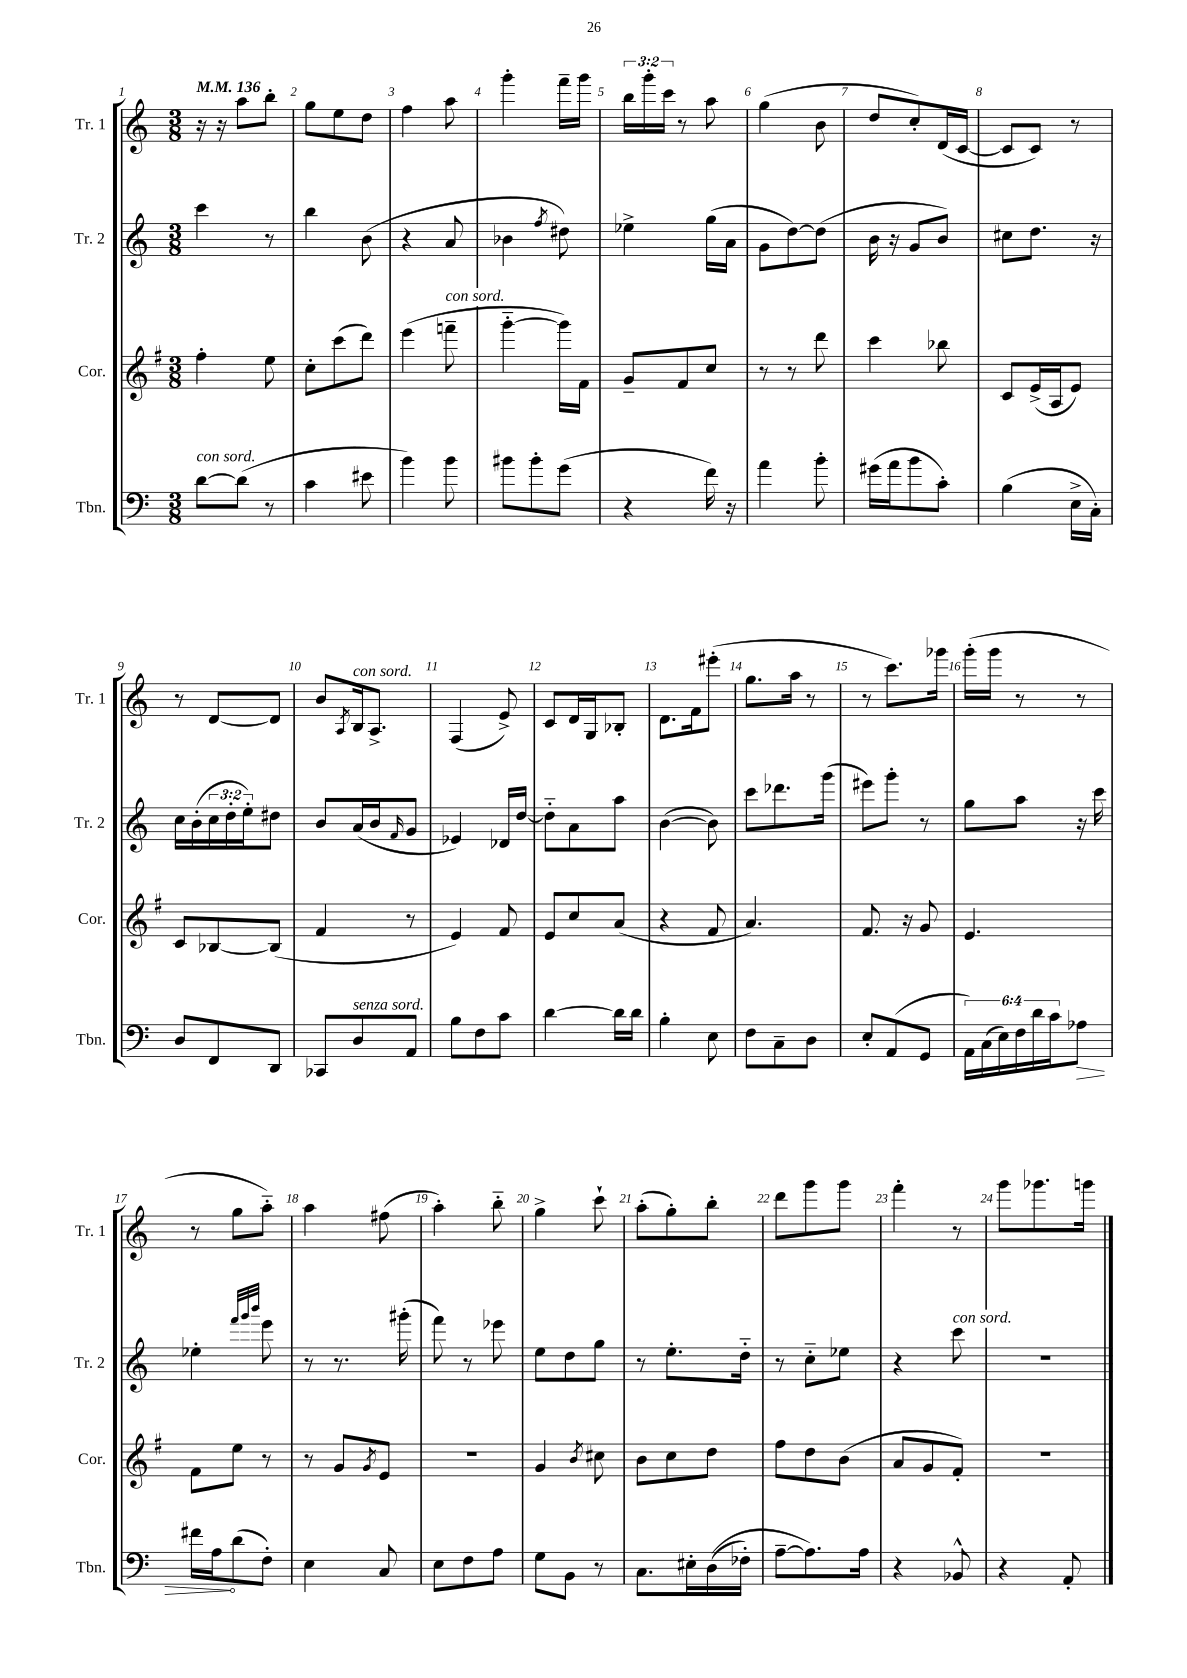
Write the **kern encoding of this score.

**kern	**kern	**kern	**kern
*staff4	*staff3	*staff2	*staff1
*clefF4	*clefG2	*clefG2	*clefG2
*k[]	*k[f#]	*k[]	*k[]
*M3/8	*M3/8	*M3/8	*M3/8
*MM136	*MM136	*MM136	*MM136
[8d	4ff#'	4ccc	16r
.	.	.	16r
(8d]	.	.	8aa
8r	8ee	8r	8bb'
=	=	=	=
4c	8cc'	4bb	8gg
.	(8ccc	.	8ee
8e#	8ddd)	(8b	8dd
=	=	=	=
4b)	(4eee	4r	4ff
8b	8fff~	8a	8aa
=	=	=	=
8b#	[4ggg'~	4b-	4ggg'
8b#'	.	.	.
.	.	8qff	.
(8g	16ggg])	8dd#)	16fff~
.	16f#	.	16ggg
=	=	=	=
4r	8g~	4ee-^	24bb
.	.	.	24ggg'
.	.	.	24ccc
.	8f#	.	8r
16f)	8cc	(16gg	8aa
16r	.	16a	.
=	=	=	=
4a	8r	8g	(4gg
.	8r	[8dd)	.
8b'	8ddd	(8dd]	8b
=	=	=	=
(16g#	4ccc	16b	8dd
16a	.	16r	.
8b	.	8g	8cc')
8c')	8bb-	8b)	(16d
.	.	.	[16c
=	=	=	=
(4B	8c	8cc#	8c]
.	(16e^	8.dd	8c)
.	16A	.	.
16E^	8e)	.	8r
16C')	.	16r	.
=	=	=	=
8D	8c	16cc	8r
.	.	(16b'	.
8FF	[8B-	24cc	[8d
.	.	24dd'	.
.	.	24ee')	.
8DD	(8B-]	8dd#	8d]
=	=	=	=
8CC-	4f#	8b	8b
.	.	.	8qA
8D	.	(16a	16B
.	.	16b	8.A^
.	.	16qqf	.
8AA	8r	8g	.
=	=	=	=
8B	4e)	4e-)	(4F
8F	.	.	.
8c	8f#	16d-	8e^)
.	.	[16dd	.
=	=	=	=
[4d	8e	8dd'~]	8c
.	8cc	8a	16d
.	.	.	16G
16d]	(8a	8aa	8B-'
16d	.	.	.
=	=	=	=
4B'	4r	([4b	8.d
.	.	.	16f
8E	8f#	8b])	(8eee#'
=	=	=	=
8F	4.a)	8ccc	8.gg
8C~	.	8.ddd-	.
.	.	.	16aa
8D	.	.	8r
.	.	(16ggg	.
=	=	=	=
8E'	8.f#	8eee#)	8r
(8AA	.	8ggg'	8.ccc)
.	16r	.	.
8GG	8g	8r	.
.	.	.	16ggg-
=	=	=	=
24AA)	4.e	8gg	(16ggg'
(24C	.	.	.
.	.	.	16ggg
24E)	.	.	.
24F	.	8aa	8r
24d	.	.	.
24c	.	.	.
8A-	.	16r	8r
.	.	16ccc	.
=	=	=	=
16f#	8f#	4ee-'	8r
16A	.	.	.
(8d	8ee	.	8gg
.	.	32qqfff	.
.	.	32qqggg	.
.	.	32qqbbb	.
8F')	8r	8eee	8aa'~)
=	=	=	=
4E	8r	8r	4aa
.	8g	8.r	.
.	8qg	.	.
8C	8e	.	(8ff#
.	.	(16ggg#'	.
=	=	=	=
8E	4.r	8fff)	4aa')
8F	.	8r	.
8A	.	8eee-	8bb'~
=	=	=	=
8G	4g	8ee	4gg^
8BB	.	8dd	.
.	8qb	.	.
8r	8cc#	8gg	8ccc`
=	=	=	=
8.C	8b	8r	(8aa'
.	8cc	8.ee'	8gg')
16E#'	.	.	.
&((16D	8dd	.	8bb'
16F-')	.	16dd'~	.
=	=	=	=
[8A~	8ff#	8r	8ddd
8.A]&)	8dd	8cc'~	8ggg
.	(8b	8ee-	8ggg
16A	.	.	.
=	=	=	=
4r	8a	4r	4fff'
.	8g	.	.
8BB-^^	8f#')	8ccc	8r
=	=	=	=
4r	4.r	4.r	8ggg
.	.	.	8.ggg-
8AA'	.	.	.
.	.	.	16ggg
==	==	==	==
*-	*-	*-	*-
